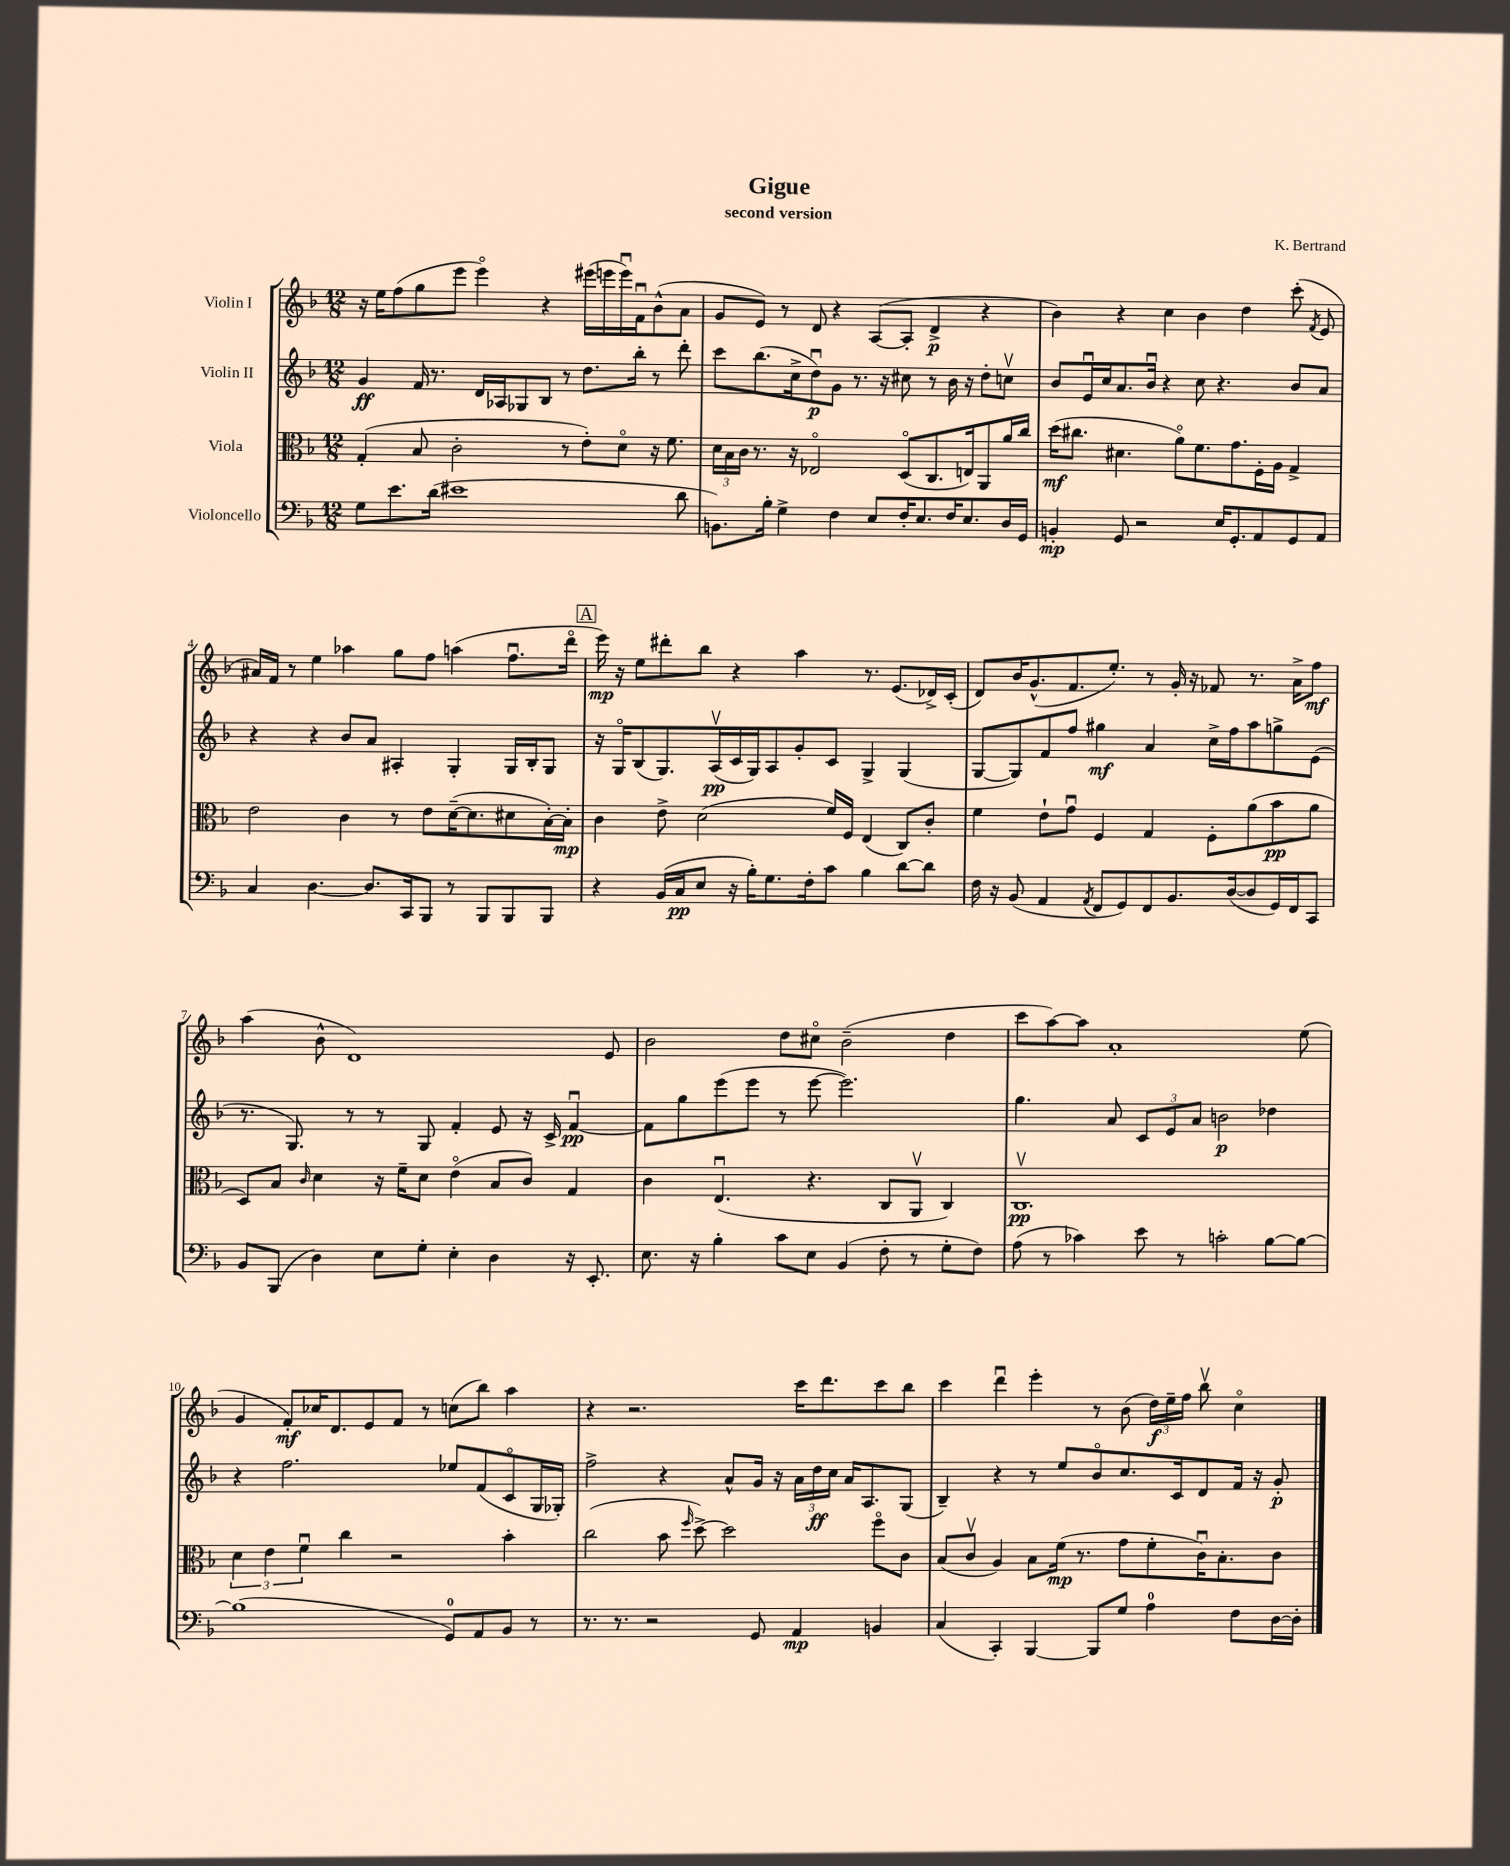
\header { title = "Gigue" composer = "K. Bertrand" subtitle = "second version" }
<<
\new StaffGroup <<
\new Staff = "s0" \with { instrumentName = "Violin I" } {
    \clef treble \key f \major \numericTimeSignature \time 12/8
    \autoBeamOff r16 e''16[ f''8( g''8 e'''8] e'''4\flageolet) r4 eis'''16[( e'''16 e'''16\downbow) f'16\downbow bes'8-^( a'8] |
    g'8[ e'8]) r8 d'8 r4 a8[~( a8]-. d'4->\p r4 |
    bes'4) r4 c''4 bes'4 d''4 c'''8-.( \acciaccatura { f'8 } e'8 |
    ais'16[) f'16] r8 e''4 aes''4 g''8[ f''8] a''4( f''8.[\downbow d'''16]\flageolet |
    \mark \markup { \box "A" } e'''16\mp) r16 e''8[ dis'''8-. bes''8] r4 a''4 r8. e'8.[( des'16->) c'16]-.( |
    d'8[) bes'16 g'8.-^( f'8. e''8.]-.) r8 g'16-. r16 fes'8 r8. a'16[-> f''8]\mf |
    a''4( bes'8-^ d'1) e'8 |
    bes'2 d''8[ cis''8]\flageolet bes'2--( d''4 |
    c'''8[ a''8~) a''8] a'1-. e''8( |
    g'4 f'8[-.\mf) ces''16 d'8. e'8 f'8] r8 c''8[( bes''8]) a''4 |
    r4 r2. c'''16[ d'''8. c'''8 bes''8] |
    c'''4 d'''4\downbow e'''4-. r8 bes'8( \tuplet 3/2 { d''16[\f) e''16-- f''16] } bes''8\upbow c''4\flageolet \bar "|." |
}
\new Staff = "s1" \with { instrumentName = "Violin II" } {
    \clef treble \key f \major \numericTimeSignature \time 12/8
    \autoBeamOff g'4\ff f'16 r8. d'16[ aes16 ges8 bes8] r8 d''8.[ bes''16]-. r8 d'''8-. |
    c'''8[ bes''8.( c''16-> d''8\downbow\p) g'8] r8. r16 cis''8 r8 bes'16 r16 d''8[-. c''8]\upbow |
    bes'8[ e'16\downbow c''16 a'8. bes'16]\downbow r4 c''8 r4. bes'8[ a'8] |
    r4 r4 bes'8[ a'8] ais4-. g4-. g16[ bes16-. g8] |
    \mark \markup { \box "A" } r16 g16[\flageolet bes8( g8.) a16\upbow\pp( c'16 g16) a8 g'8-. c'8] g4-> g4( |
    g8[~ g8) f'8 f''8] gis''4\mf a'4 c''16[-> f''16 a''8 g''8-> e'8]( |
    r8. g8.) r8 r8 g8 f'4-. e'8 r16 c'16-> f'4~\downbow\pp |
    f'8[ g''8 e'''8( e'''8] r8 e'''8~ e'''2.) |
    g''4. a'8 \tuplet 3/2 { c'8[ e'8 a'8] } b'2\p des''4 |
    r4 f''2. ees''8[ f'8( c'8\flageolet g16 ges16]-.) |
    f''2-> r4 a'8[-^ g'16] r16 \tuplet 3/2 { a'16[ d''16\ff c''16] } a'16[ a8. g8]( |
    bes4--) r4 r8 e''8[ bes'8\flageolet c''8. c'16 d'8 f'16] r16 g'8-.\p \bar "|." |
}
\new Staff = "s2" \with { instrumentName = "Viola" } {
    \clef alto \key f \major \numericTimeSignature \time 12/8
    \autoBeamOff g4-.( bes8 c'2-. r8 e'8[-.) d'8]\flageolet r16 f'8. |
    \tuplet 3/2 { d'16[ bes16 c'16] } r8. r16 ees2\flageolet d8[\flageolet( c8. e16) a,8 a'16 c''16] |
    d''16[\mf( cis''8.] dis'4. a'8[\flageolet) f'8. g'8. f16-. a16] g4-> |
    e'2 c'4 r8 e'8[ d'16~--( d'8. dis'8 bes16~-.) bes16]-.\mp |
    \mark \markup { \box "A" } c'4 e'8-> d'2( f'16[) f16] e4( c8[) c'8]-. |
    f'4 e'8[-! g'8]\downbow f4 g4 f8[-. a'8( bes'8\pp a'8] |
    d8[) bes8] \grace { c'16 } d'4 r16 f'16[-- d'8] e'4\flageolet( bes8[ c'8]) g4 |
    c'4 e4.\downbow( r4. c8[ a,8]\upbow c4) |
    c1.\upbow\pp |
    \tuplet 3/2 { d'4 e'4 f'4\downbow } c''4 r2 bes'4-. |
    c''2( bes'8 \grace { f''16 } d''8~->) d''2 f''8[\flageolet c'8] |
    bes8[( c'8]\upbow a4) bes8[ f'16]\mp( r8. g'8[ f'8-. c'16\downbow) bes8.-. c'8] \bar "|." |
}
\new Staff = "s3" \with { instrumentName = "Violoncello" } {
    \clef bass \key f \major \numericTimeSignature \time 12/8
    \autoBeamOff g8[ e'8. d'16]( eis'1 d'8 |
    b,8.[) bes16]-. g4-> f4 e8[ f16-. e8. f16 e8. d16 g,16] |
    b,4-.\mp g,8 r2 e16[ g,8.-. a,8 g,8 a,8] |
    c4 d4.~ d8.[ c,16 bes,,8] r8 bes,,8[ bes,,8 bes,,8] |
    \mark \markup { \box "A" } r4 bes,16[( c16\pp e8] r16 bes16[-.) g8. f16-. c'8] bes4 d'8[~ d'8] |
    f16 r16 bes,8( a,4 \acciaccatura { a,8 } f,8[ g,8) f,8 bes,8. d16~( d8 g,16) f,16 c,8] |
    bes,8[ bes,,8]( d4) e8[ g8]-. e4-. d4 r16 e,8.-. |
    e8. r16 bes4-. c'8[ e8] bes,4( f8-. r8 g8[-. f8]) |
    a8( r8 ces'4) e'8 r8 c'2-. bes8[~ bes8]~ |
    bes1( g,8[-0) a,8 bes,8] r8 |
    r8. r8. r2 g,8 a,4\mp b,4 |
    c4( c,4-.) bes,,4~ bes,,8[ g8] a4-0 f8[ d16~ d16]-. \bar "|." |
}
>>
>>
